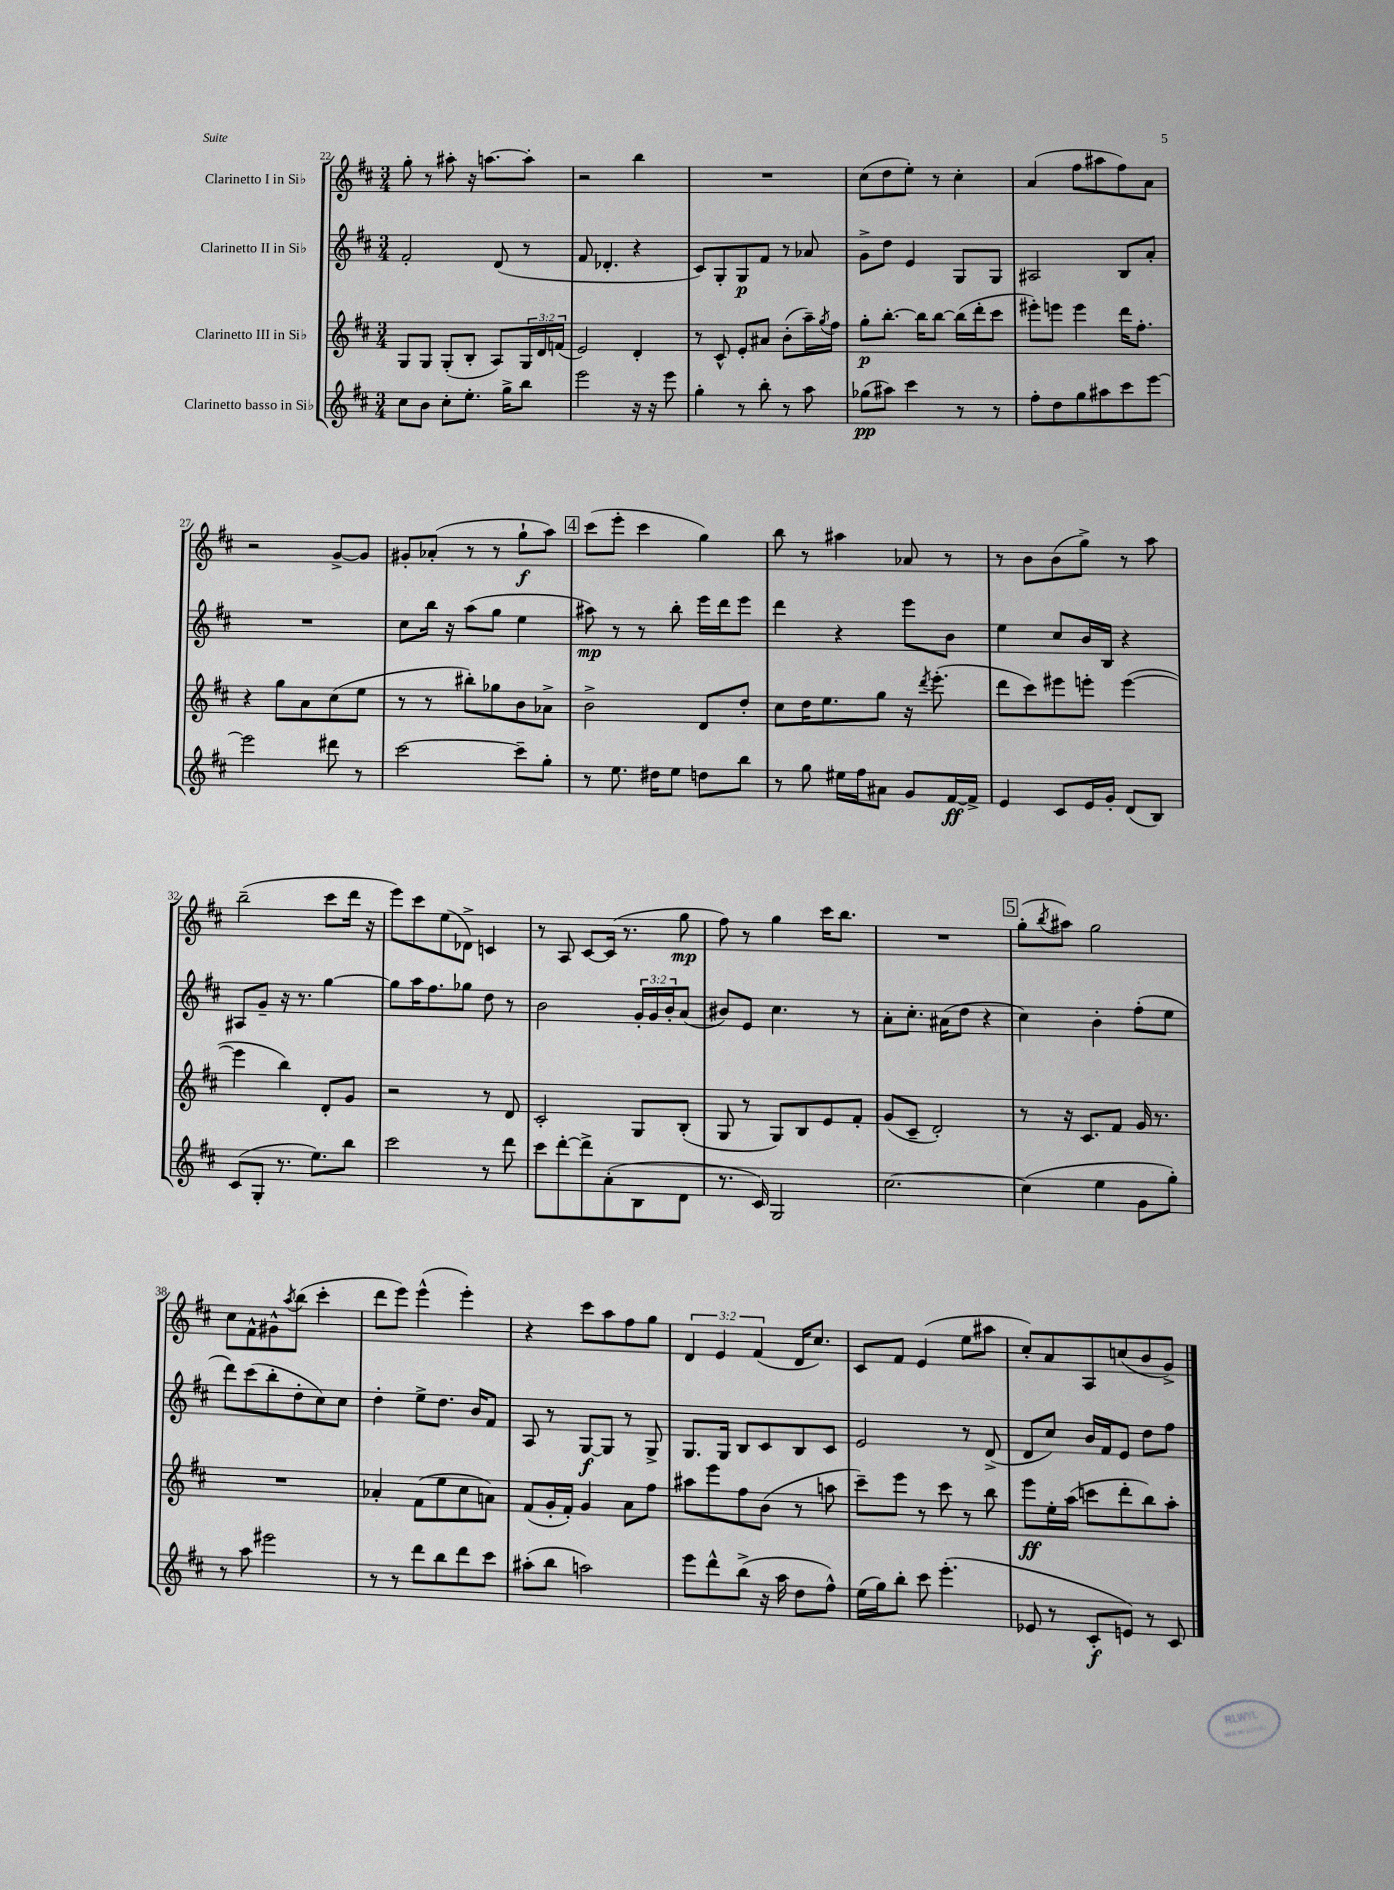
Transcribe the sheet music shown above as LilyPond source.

<<
\new StaffGroup <<
\new Staff = "s0" \with { instrumentName = "Clarinetto I in Sib" } {
    \clef treble \key d \major \numericTimeSignature \time 3/4 \override Staff.TupletNumber.text = #tuplet-number::calc-fraction-text
    g''8-. r8 ais''8-. r16 a''8.~ a''8-. |
    r2 b''4 |
    R2. |
    cis''8( d''8 e''8-.) r8 cis''4-. |
    a'4( fis''8 ais''8 fis''8) a'8 |
    r2 g'8~-> g'8 |
    gis'8-. aes'8-.( r8 r8 g''8-!\f a''8) |
    \mark \markup { \box "4" } cis'''8( e'''8-. cis'''4 g''4) |
    b''8 r8 ais''4 aes'8 r8 |
    r8 b'8 b'8( g''8->) r8 a''8 |
    b''2--( cis'''8 d'''16 r16 |
    e'''8) cis'''8 e''8( des'8->) c'4 |
    r8 a8 cis'8~ cis'16( r8. g''8\mp |
    fis''8) r8 g''4 cis'''16 b''8. |
    R2. |
    \mark \markup { \box "5" } g''8-.( \acciaccatura { b''8 } ais''8) g''2 |
    cis''8 fis'8-^ gis'8-^ \acciaccatura { a''8 } b''8( cis'''4-. |
    d'''8 e'''8) e'''4-^( e'''4-.) |
    r4 cis'''8 a''8 fis''8 g''8 |
    \tuplet 3/2 { d'4 e'4 fis'4( } d'16 cis''8.) |
    cis'8 fis'8 e'4( e''8 ais''8 |
    cis''8-.) a'8 a8 c''8( b'8 g'8->) \bar "|." |
}
\new Staff = "s1" \with { instrumentName = "Clarinetto II in Sib" } {
    \clef treble \key d \major \numericTimeSignature \time 3/4 \override Staff.TupletNumber.text = #tuplet-number::calc-fraction-text
    fis'2-. d'8( r8 |
    fis'8 des'4.-. r4 |
    cis'8) g8-. g8\p fis'8 r8 aes'8 |
    g'8-> d''8 e'4 g8 g8 |
    ais2 b8 a'8-. |
    R2. |
    cis''8 b''16 r16 a''8( g''8 e''4 |
    \mark \markup { \box "4" } ais''8\mp) r8 r8 b''8-. e'''16 d'''16 e'''8 |
    d'''4 r4 e'''8 b'8 |
    e''4 cis''8 b'16 b16 r4 |
    ais8 g'8-- r16 r8. g''4~ |
    g''8 a''16 fis''8. ges''8 d''8 r8 |
    b'2 \tuplet 3/2 { g'16-. g'16 b'16-. } a'8( |
    bis'8) e'8 cis''4. r8 |
    a'8-. cis''8.-. ais'16( d''8 r4 |
    \mark \markup { \box "5" } cis''4) b'4-. fis''8-.( e''8 |
    d'''8) cis'''8( b''8-. d''8-. cis''8) cis''8 |
    d''4-. e''8-> d''8. b'16 fis'8 |
    a8 r8 g8~\f g8 r8 g8-> |
    g8. g16 b8 cis'8 b8 cis'8 |
    e'2 r8 d'8->( |
    d'8 cis''8) b'16 fis'16 e'8 d''8 fis''8 \bar "|." |
}
\new Staff = "s2" \with { instrumentName = "Clarinetto III in Sib" } {
    \clef treble \key d \major \numericTimeSignature \time 3/4 \override Staff.TupletNumber.text = #tuplet-number::calc-fraction-text
    g8 g8 g8-.( b8-. a8) \tuplet 3/2 { g16 d'16 f'16( } |
    e'2) d'4-. |
    r8 cis'8-^ e'8-. ais'8 b'8-.( a''16--) \acciaccatura { g''8 } fis''16 |
    g''8-.\p b''8.~-. b''16 b''8~ b''16( d'''16-. cis'''8 |
    eis'''8-.) e'''8 e'''4 d'''16 fis''8.-. |
    r4 g''8 a'8 cis''8( e''8 |
    r8 r8 bis''8-.) ges''8 b'8 aes'8-> |
    \mark \markup { \box "4" } b'2-> d'8 d''8-. |
    cis''8 d''16 e''8. g''8 r16 \acciaccatura { d'''8 } e'''8.-.( |
    d'''8 cis'''8) eis'''8 e'''8-. e'''4~( |
    e'''4 b''4) d'8-. g'8 |
    r2 r8 d'8 |
    cis'2-. g8 b8-.( |
    g8 r8 g8) b8 e'8 fis'8-. |
    g'8( cis'8-- d'2-.) |
    \mark \markup { \box "5" } r8 r16 cis'8. fis'8 g'16 r8. |
    R2. |
    aes'4-. fis'8( e''8 cis''8 a'8) |
    fis'8( g'16-. fis'16-.) g'4 a'8 fis''8 |
    ais''8 e'''8 fis''8 b'8( r8 a''8 |
    cis'''8--) e'''8 r8 cis'''8 r8 b''8 |
    e'''8\ff e''16-. a''16( c'''8 d'''8-. b''8) a''8-. \bar "|." |
}
\new Staff = "s3" \with { instrumentName = "Clarinetto basso in Sib" } {
    \clef treble \key d \major \numericTimeSignature \time 3/4
    cis''8 b'8 cis''8-. e''8.-. g''16-> b''8 |
    e'''2 r16 r16 e'''8 |
    g''4-. r8 b''8-. r8 a''8 |
    ges''8\pp( ais''8) cis'''4 r8 r8 |
    fis''8-. d''8 g''8 ais''8 cis'''8 e'''8~ |
    e'''2 dis'''8 r8 |
    cis'''2~ cis'''8-- g''8-. |
    \mark \markup { \box "4" } r8 e''8. dis''16 e''8 d''8 b''8 |
    r8 g''8 eis''16 fis''16 ais'8 g'8 fis'16~\ff fis'16-> |
    e'4 cis'8 e'16 g'16-. d'8( b8) |
    cis'8( g8-. r8. e''8.) b''8 |
    cis'''2 r8 d'''8 |
    cis'''8 d'''8~-. d'''8-> a'8-.( b8 d'8 |
    r8. cis'16) g2 |
    cis''2.~ |
    \mark \markup { \box "5" } cis''4( e''4 g'8 g''8-.) |
    r8 a''8 eis'''2 |
    r8 r8 d'''8 b''8 d'''8 cis'''8 |
    ais''8-.( b''8 a''2) |
    e'''8 d'''8-^ b''8->( r16 a''16 d''8 fis''8-^) |
    e''16( g''16) b''8-. cis'''8 e'''4.-.( |
    ees'8 r8 cis'8-.\f e'8) r8 cis'8 \bar "|." |
}
>>
>>
\layout { \context { \Score currentBarNumber = #22 } }
